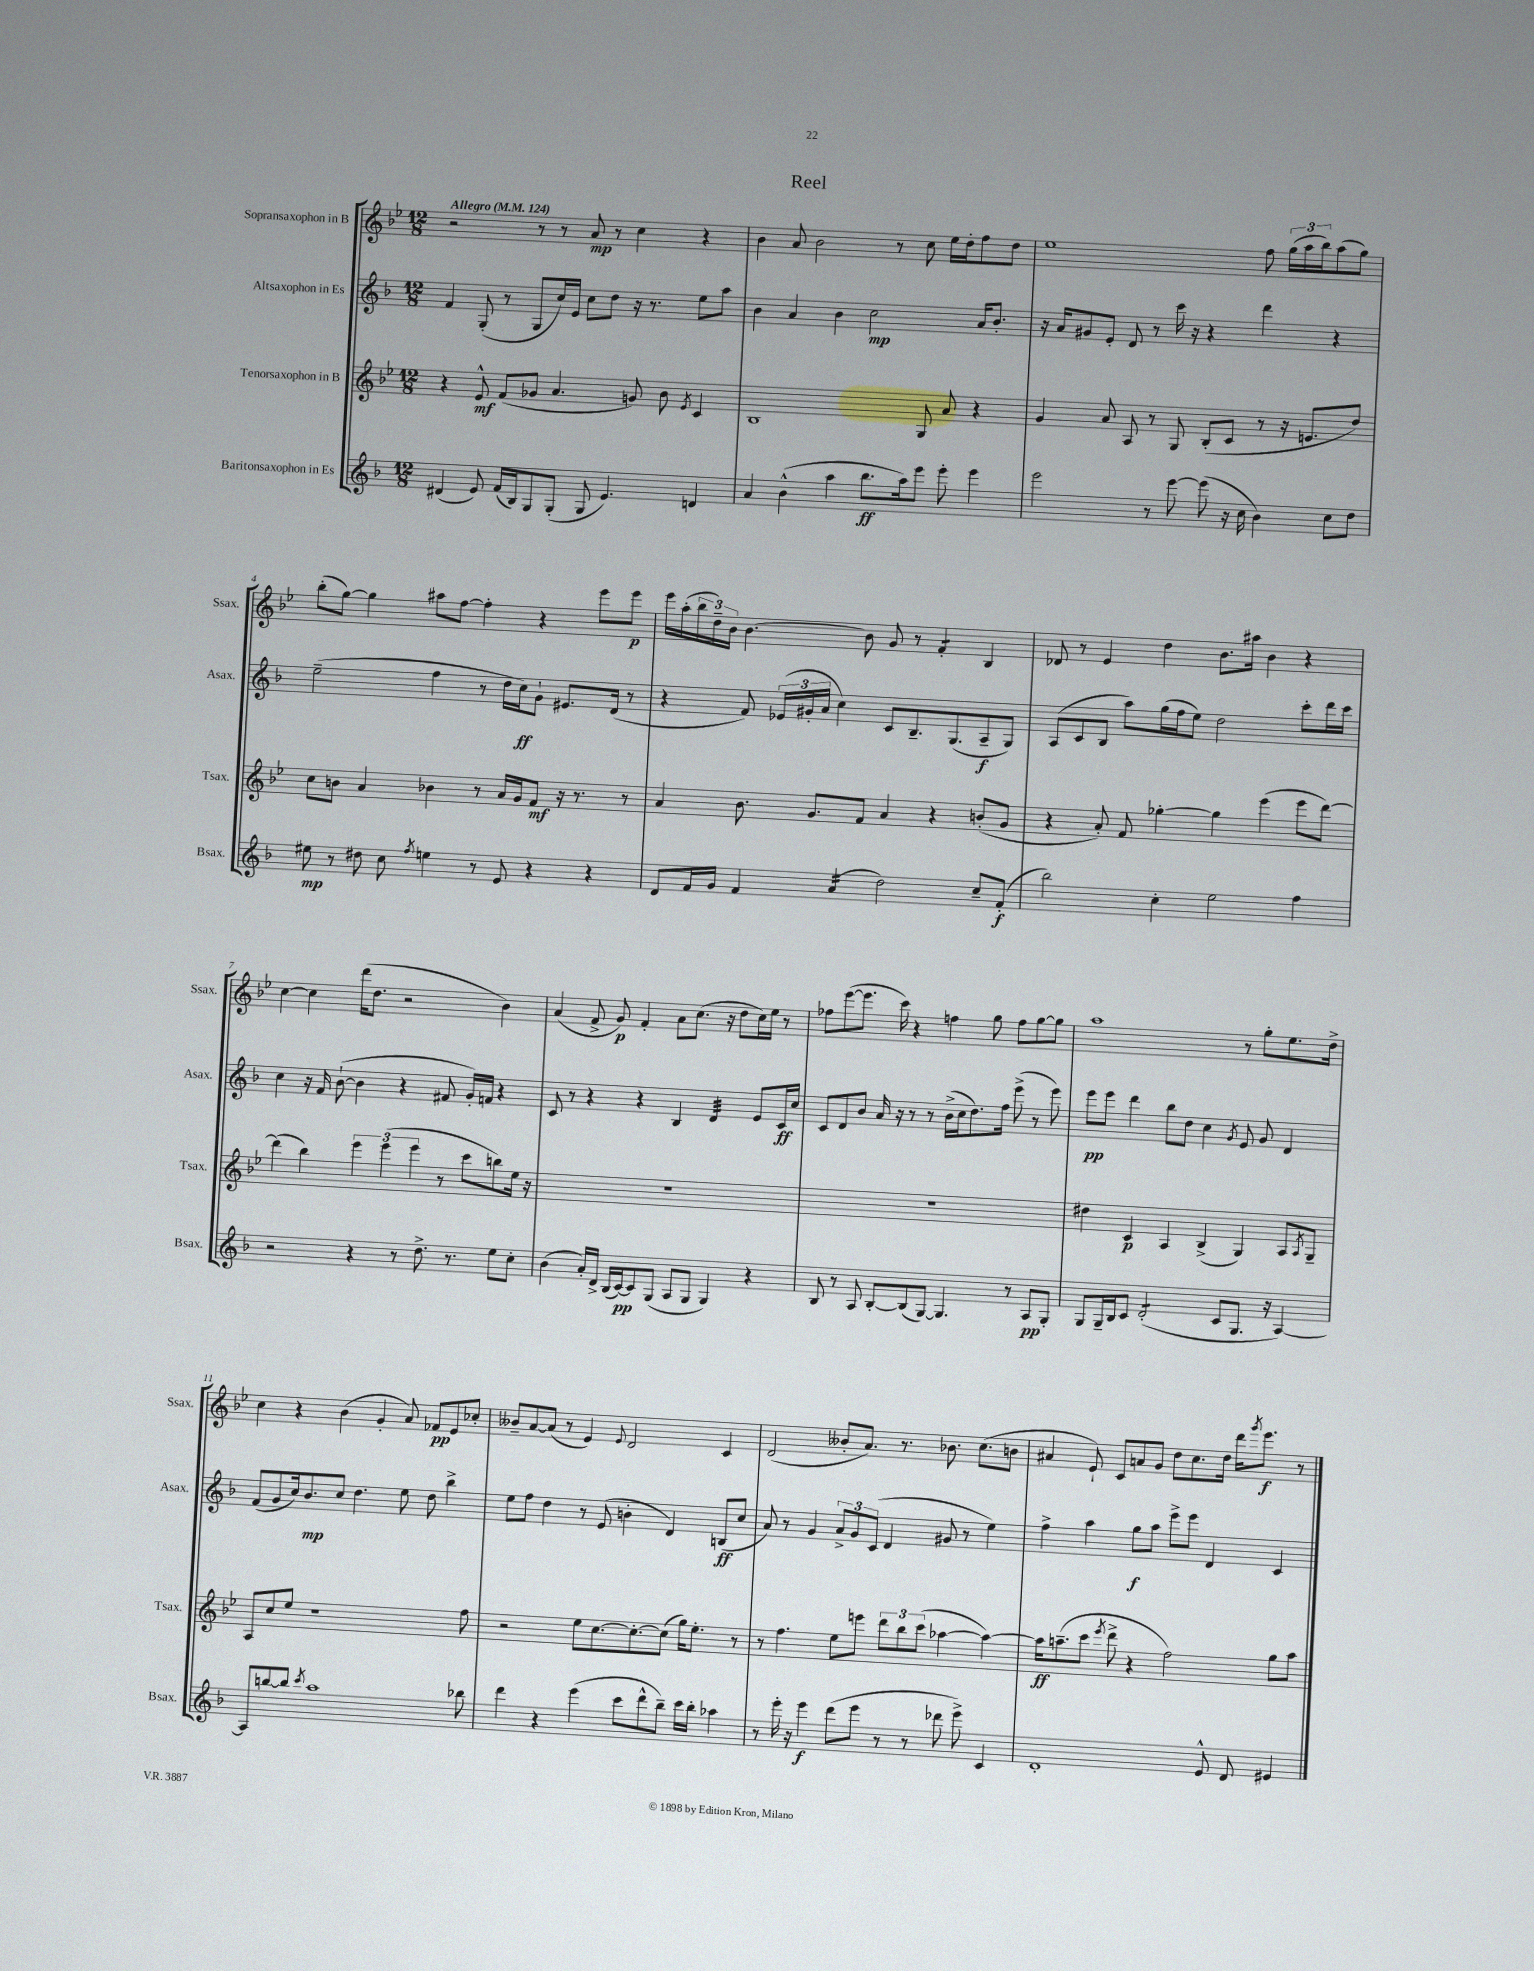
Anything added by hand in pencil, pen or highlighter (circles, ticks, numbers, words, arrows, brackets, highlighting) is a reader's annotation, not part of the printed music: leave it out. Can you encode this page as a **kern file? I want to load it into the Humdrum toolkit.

**kern	**kern	**kern	**kern
*staff4	*staff3	*staff2	*staff1
*clefG2	*clefG2	*clefG2	*clefG2
*k[b-]	*k[b-e-]	*k[b-]	*k[b-e-]
*M12/8	*M12/8	*M12/8	*M12/8
*MM124	*MM124	*MM124	*MM124
(4d#	4r	4f	2r
8e)	8e-^^	(8G'	.
(16f	(8f	8r	.
16B-)	.	.	.
8G	8g-	8G	8r
(8G'	4.a	16cc)	8r
.	.	16e	.
8G	.	8cc	8a
4.e)	.	8dd	8r
.	8g)	16r	4cc
.	.	8.r	.
.	8b-	.	.
.	8qe-	.	.
4d	4c	8ee	4r
.	.	8aa	.
=	=	=	=
4a	1B-	4b-	4b-
(4b-^^	.	4a	8a
.	.	.	2b-
4aa	.	4b-	.
8.bb-	.	2cc	.
.	.	.	8r
16aa)	.	.	.
8eee	8G	.	8cc
8eee'	8a	.	16ee-
.	.	.	16dd'
4eee	4r	16a	8ff
.	.	8.b-'	.
.	.	.	8dd
=	=	=	=
2eee	4g	16r	1ee-
.	.	16a	.
.	.	8g#	.
.	8a	8e'	.
.	8A	8d	.
8r	8r	8r	.
[8eee	8G	16ccc	.
.	.	16r	.
(8eee]	(8B-'	4r	.
16r	8c	.	.
16cc	.	.	.
4b-)	8r	4ddd	8ff
.	16r	.	(24gg
.	.	.	24aa
.	8.e	.	.
.	.	.	24bb-)
8cc	.	4r	(8aa
8dd	8dd)	.	8gg)
=	=	=	=
8ee#	8cc	(2ee~	(8bb-'
8r	8b	.	[8gg)
8dd#	4a	.	4gg]
8cc	.	.	.
8qff	.	.	.
4ee	4b-	4ff	8aa#
.	.	.	[8ff
8r	8r	8r	4ff']
8e	16a	16dd	.
.	16g	16cc)	.
4r	8f	8g`	4r
.	16r	8.e#	.
.	8.r	.	.
4r	.	.	8eee-
.	.	(16d	.
.	8r	8r	8eee-
=	=	=	=
8d	4a	4r	16eee-
.	.	.	(16aa'
16f	.	.	24bb-
.	.	.	24dd~)
16g	.	.	.
.	.	.	24b-
4f	8.b-	8f)	[4.b-
.	.	(24e-	.
.	.	24g#'	.
.	8.g	.	.
.	.	24a	.
(4a	.	4cc)	.
.	8f	.	8b-]
2dd)	4a	8c	8g
.	.	8.B-~	8r
.	4r	.	4f'
.	.	(8.G	.
8cc~	(8b'	8A~	4B-
(8f'	8g	8G)	.
=	=	=	=
2bb-)	4r	(8A	8d-
.	.	8c	8r
.	8a')	8B-	4e-
.	8f	8aa)	.
4cc'	[4gg-'	(16gg	4dd
.	.	16ff	.
.	.	8ee)	.
2ee	4gg-]	2dd	8.b-
.	.	.	16aa#
.	(4eee-	.	4b-
4ff	8eee-	8ccc'	4r
.	[8ddd)	16ddd	.
.	.	16ccc	.
=	=	=	=
2r	(4ddd]	4cc	[4cc
.	4bb-)	16r	4cc]
.	.	16f	.
.	.	([8b-`	.
4r	6eee-	4b-]	(16ddd
.	.	.	8.dd
.	(6eee-	.	.
8r	.	4r	2r
.	6eee-	.	.
8.dd^	.	.	.
.	8r	8f#	.
8.r	.	.	.
.	8ccc	16g')	.
.	.	16f	.
8ee	8bb)	4r	4b-)
8cc'	16ee-	.	.
.	16r	.	.
=	=	=	=
(4b-	1.r	8c	(4a
.	.	8r	.
16a')	.	4r	8f^
16d^	.	.	.
(16B-	.	.	8g)
[16c)	.	.	.
8c]	.	4r	4f'
(8G	.	.	.
8A	.	4B-	8a
8G	.	.	(8.cc
4G)	.	4d	.
.	.	.	16r
.	.	.	8dd
4r	.	8e	16cc)
.	.	.	16ee-
.	.	16c	8r
.	.	16cc	.
=	=	=	=
8B-	1.r	8c	8ff-
8r	.	8d	([8eee-
8A	.	8b-	8.eee-]
[8B-'	.	16a	.
.	.	16r	16ccc)
(8B-]	.	8r	4r
[8G)	.	8r	.
4.G]	.	(16b-^	4ff
.	.	16cc	.
.	.	8.dd)	.
.	.	.	8gg
.	.	16ff	.
8r	.	(8eee^	8ff
8A	.	8r	[8gg
8G'	.	8eee)	8gg]
=	=	=	=
8G	4dd#	8eee	1aa
16G~	.	8eee	.
16B-	.	.	.
8c	4c	4ddd	.
(2d'	.	.	.
.	4A	8bb-	.
.	.	8dd	.
.	(4B-^	4cc	.
8c	.	.	.
.	.	8qg	.
8.G	4G)	8e	8r
.	.	8g	8gg'
16r	.	.	.
[4A)	8A	4d	8.ee-
.	8qA	.	.
.	8G~	.	.
.	.	.	16dd^
=	=	=	=
8A]	8A	(8f	4cc
[8bb	8cc	8g	.
8bb]	8ee-	16cc)	4r
.	.	8.b-	.
8qccc	.	.	.
1aa	1r	.	.
.	.	8cc	(4b-
.	.	4.dd	.
.	.	.	4g'
.	.	8ee	8a)
.	.	8dd	8f-
.	.	4bb-^	8e-
8bb-	8ff	.	8cc-'
=	=	=	=
4ddd	2r	8ee	8b--~
.	.	8ff	[8a
4r	.	4dd	(8a]
.	.	.	8r
(4eee	8ee-	8r	4e-)
.	[8.cc	(8e	.
.	.	.	8qqe-
8ccc	.	4b'	2d
.	8.cc'_	.	.
8ddd^^	.	.	.
8bb-~)	(8cc]	4d)	.
16ccc	16gg)	.	.
16bb-'	8.ee-'	.	.
4aa-	.	(8B	4c
.	8r	8cc	.
=	=	=	=
8r	8r	8a)	(2d
16eee'	4.ff	8r	.
16r	.	.	.
4eee	.	4g	.
(8ddd	8ee-	12a^	8b--'
.	.	12g	.
8eee	8eee	.	8.a)
.	.	(12c	.
8r	12ddd	4d	.
.	.	.	8.r
.	12bb-	.	.
8r	.	.	.
.	(12ccc	.	.
8ddd-	[4aa-	8g#	8.b-
8eee^)	.	8r	.
.	.	.	(8.cc
4c	4aa-_)	4ee)	.
.	.	.	8b
=	=	=	=
1d'	16aa-]	4ff^	4a#
.	(8.aa~	.	.
.	8ccc	4aa	8e-`)
.	8qeee-	.	.
.	8ddd^	.	8c
.	4r	8gg	8a
.	.	8aa	8g
.	2ff)	8eee^	8dd
.	.	8eee	8.cc
8e^^	.	4d	.
.	.	.	16dd
8d	.	.	16ddd
.	.	.	8qggg
.	.	.	8.eee-
4e#	8gg	4c	.
.	8aa	.	8r
==	==	==	==
*-	*-	*-	*-
